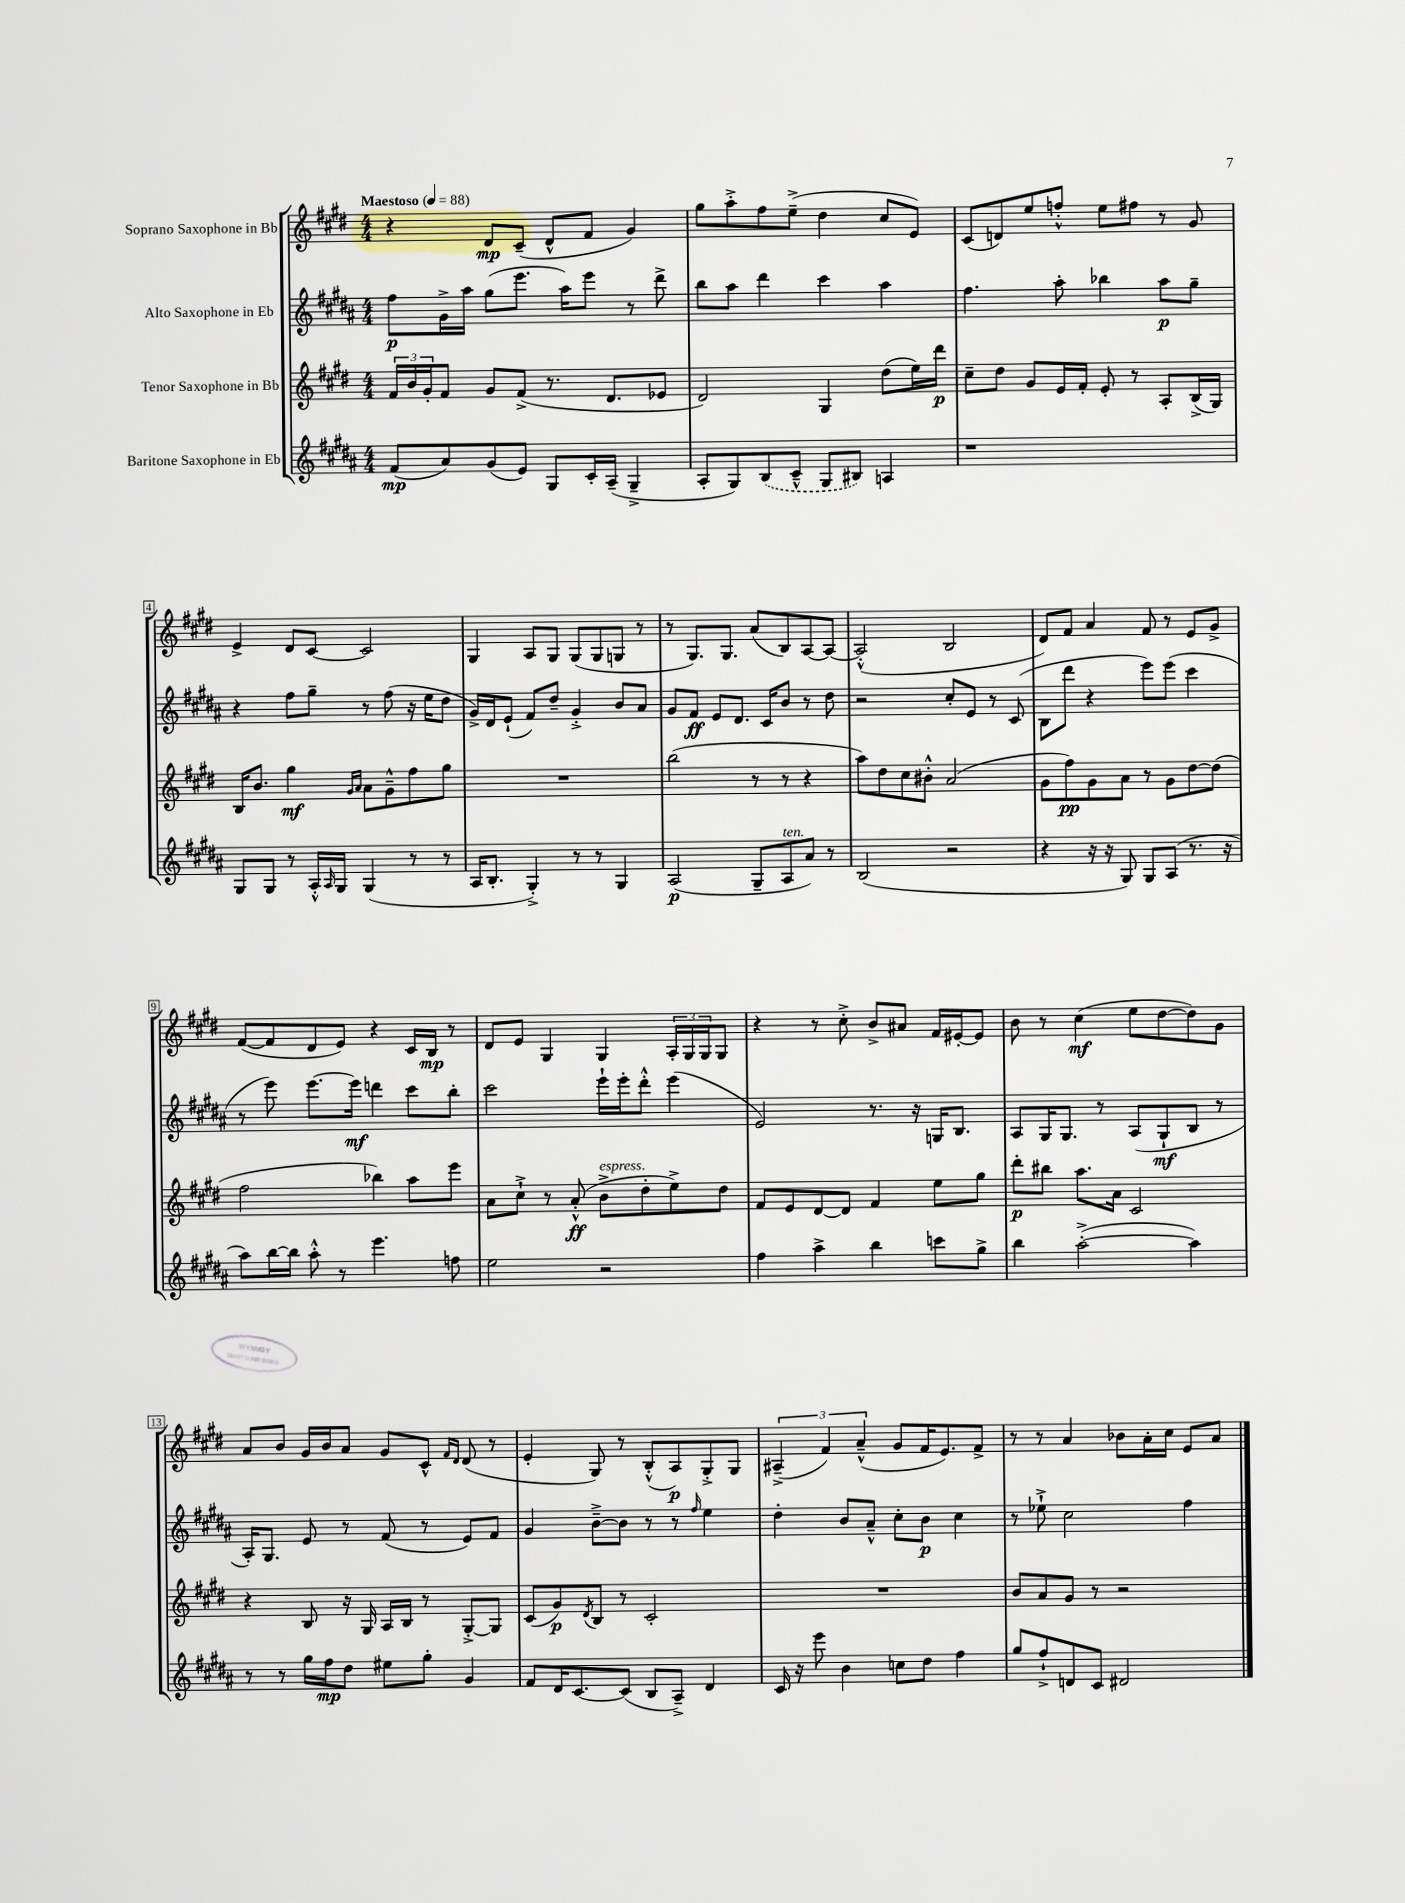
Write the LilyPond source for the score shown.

<<
\new StaffGroup <<
\new Staff = "s0" \with { instrumentName = "Soprano Saxophone in Bb" } {
    \clef treble \key e \major \numericTimeSignature \time 4/4 \tempo "Maestoso" 4 = 88
    r4 dis'8\mp cis'8--( dis'8-^ fis'8 gis'4) |
    gis''8 a''8-.-> fis''8 e''8--->( dis''4 cis''8 e'8) |
    cis'8( d'8) e''8 f''8-.-^ e''8 fis''8 r8 gis'8 |
    e'4-> dis'8 cis'8~ cis'2 |
    gis4 a8 gis8 gis8( gis8 g8 r8 |
    r8 gis8.) gis8. a'8( b8) a8~ a8~ |
    a2-.-^( b2 |
    dis'8) fis'8 a'4 fis'8 r8 e'8 gis'8-> |
    fis'8~( fis'8 dis'8 e'8) r4 cis'16 b16\mp r8 |
    dis'8 e'8 gis4 gis4 \tuplet 3/2 { a16-. gis16 gis16 } gis8 |
    r4 r8 cis''8-.-> b'8-> ais'8 fis'16 eis'16~-. eis'8 |
    b'8 r8 cis''4\mf( e''8 dis''8~ dis''8) gis'8 |
    a'8 b'8 gis'16 b'16 a'8 gis'8 cis'8-^ \grace { fis'16 dis'16 } dis'8( r8 |
    e'4-. gis8) r8 b8-.-^( a8\p) gis8-.-> gis8 |
    \tuplet 3/2 { ais4--->( fis'4) a'4---^( } gis'8 fis'16 e'8.) fis'8-> |
    r8 r8 a'4 bes'8 a'16-. cis''16 e'8 a'8 \bar "|." |
}
\new Staff = "s1" \with { instrumentName = "Alto Saxophone in Eb" } {
    \clef treble \key b \major \numericTimeSignature \time 4/4
    fis''8\p gis'16-> ais''16 gis''8( e'''8. ais''16) e'''8 r8 dis'''8-> |
    b''8 ais''8 dis'''4 cis'''4 ais''4 |
    fis''4. ais''8-. bes''4 ais''8\p gis''8-- |
    r4 fis''8 gis''8-- r8 fis''8( r16 e''16 dis''8 |
    gis'16->) dis'16 e'8-!( fis'8) dis''8-- gis'4-.-> b'8 ais'8 |
    gis'8 fis'8\ff e'8 dis'8. cis'16 b'8 r8 dis''8 |
    r2 cis''8-. e'8 r8 cis'8( |
    b8 dis'''8 r4 e'''8) e'''8( cis'''4 |
    r8 e'''8) e'''8.~ e'''16\mf d'''4 cis'''8 b''8-. |
    cis'''2 e'''16-! e'''16-. dis'''8-.-^ e'''4( |
    e'2) r8. r16 g16 b8. |
    ais8 gis16 gis8. r8 ais8( gis8-!\mf b8 r8 |
    ais16-.) gis8. e'8 r8 fis'8( r8 e'8) fis'8 |
    gis'4 b'8~---> b'8 r8 r8 \grace { fis''16 } e''4 |
    dis''4-. b'8 ais'8---^ cis''8-. b'8\p cis''4 |
    r8 ees''8-!-> cis''2 fis''4 \bar "|." |
}
\new Staff = "s2" \with { instrumentName = "Tenor Saxophone in Bb" } {
    \clef treble \key e \major \numericTimeSignature \time 4/4
    \tuplet 3/2 { fis'16 b'16 gis'16-. } fis'8 gis'8 fis'8->( r8. dis'8. ees'8 |
    dis'2) gis4 dis''8( e''16) dis'''16\p |
    cis''8-- dis''8 gis'8 e'16 fis'16-. e'8-. r8 a8-. b16->( gis16) |
    b16 b'8. gis''4\mf \grace { gis'16 a'16 } a'8 gis'8---^ fis''8 gis''8 |
    R1 |
    b''2( r8 r8 r4 |
    a''8) dis''8 cis''8 bis'8-.-^ a'2( |
    gis'8 fis''8\pp) gis'8 a'8 r8 gis'8 dis''8~ dis''8( |
    fis''2 bes''4) a''8 e'''8 |
    a'8 cis''8-!-> r8 a'8-.-^\ff( b'8->^\markup { \italic "espress." } dis''8-. e''8->) dis''8 |
    fis'8 e'8 dis'8~ dis'8 fis'4 e''8 gis''8 |
    dis'''8-.\p bis''8 a''8. a'16 cis'2 |
    r4 b8 r16 gis16 a16 b16 r8 gis8~-.-> gis8 |
    cis'8( gis'8\p) \acciaccatura { dis'8 } b8 r8 cis'2-. |
    R1 |
    b'8 a'8 gis'8 r8 r2 \bar "|." |
}
\new Staff = "s3" \with { instrumentName = "Baritone Saxophone in Eb" } {
    \clef treble \key b \major \numericTimeSignature \time 4/4
    fis'8\mp( ais'8) gis'8( e'8) gis8 cis'16-. ais16--( gis4---> |
    ais8-. gis8) \once \slurDashed b8( cis'8---^ gis8 bis8) a4 |
    r1 |
    gis8 gis8 r8 ais16-.-^ \grace { ais16 } gis16 gis4( r8 r8 |
    ais16 b8.-. gis4-.->) r8 r8 gis4 |
    ais2\p( gis8-- ais8^\markup { \italic "ten." } ais'8) r8 |
    b2( r2 |
    r4 r16 r16 gis8) gis8 ais8( r8. r16 |
    ais''8) b''16~ b''16 ais''8-.-^ r8 e'''4. f''8 |
    e''2 r2 |
    fis''4 ais''4-> b''4 c'''8 gis''8-> |
    b''4 ais''2~-.->( ais''4) |
    r8 r8 gis''16 fis''16\mp dis''8 eis''8 gis''8-. gis'4 |
    fis'8 dis'16 cis'8.~ cis'8( b8 ais8--->) dis'4 |
    cis'16 r16 e'''8 b'4 c''8 dis''8 fis''4 |
    gis''8 fis''8-!-> d'8 cis'8 dis'2 \bar "|." |
}
>>
>>
\layout { \context { \Score \override BarNumber.stencil = #(make-stencil-boxer 0.1 0.3 ly:text-interface::print) } }
